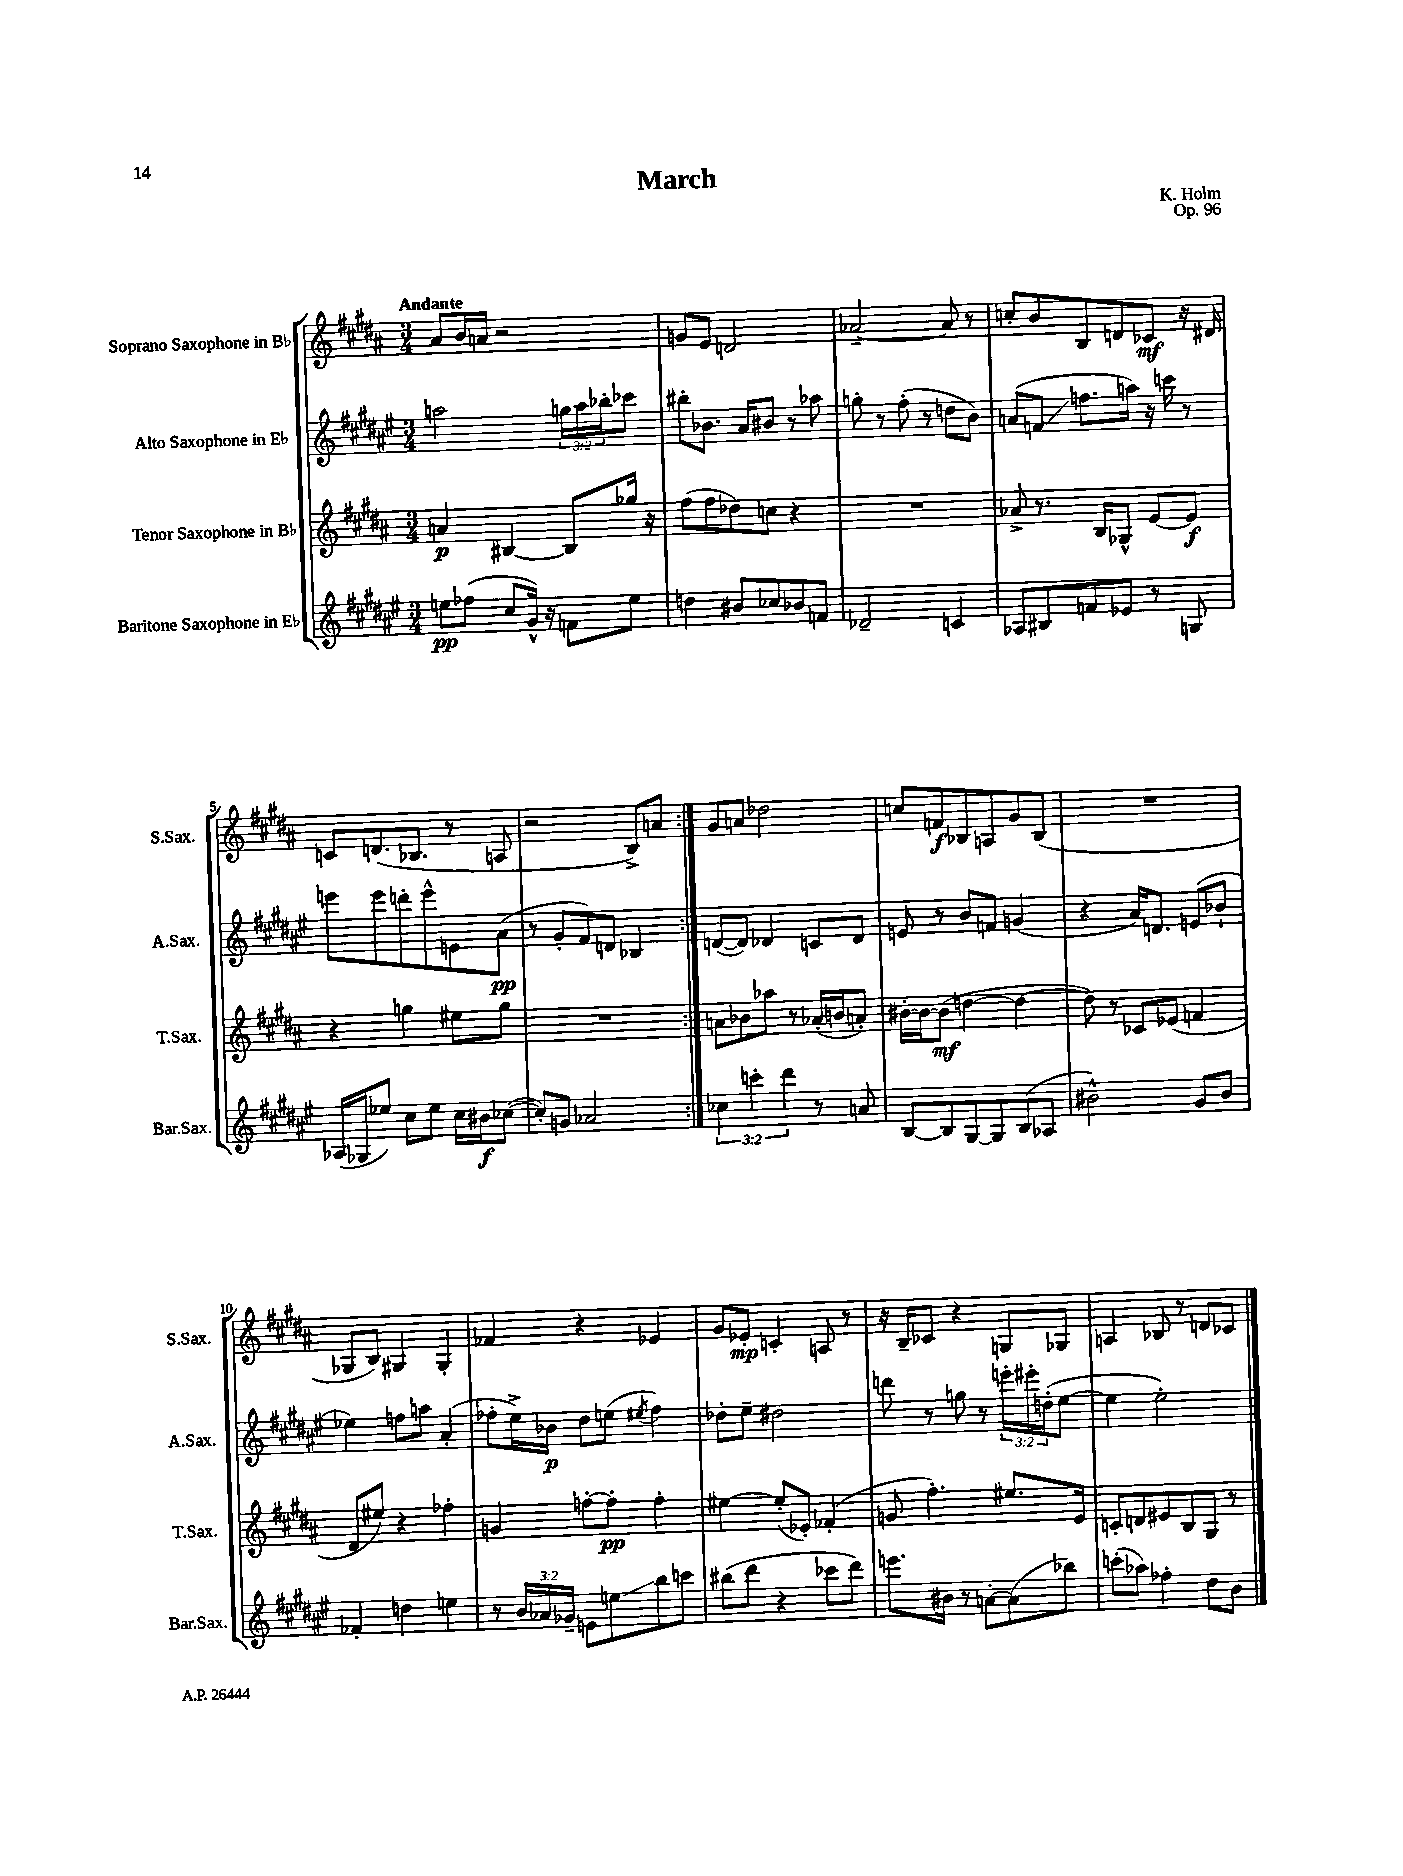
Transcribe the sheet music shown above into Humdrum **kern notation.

**kern	**kern	**kern	**kern
*staff4	*staff3	*staff2	*staff1
*clefG2	*clefG2	*clefG2	*clefG2
*k[f#c#g#d#a#e#]	*k[f#c#g#d#a#]	*k[f#c#g#d#a#e#]	*k[f#c#g#d#a#]
*M3/4	*M3/4	*M3/4	*M3/4
8ee	4a	2aa	8a#
(8ff-	.	.	16b
.	.	.	16a
8cc#	[4B#	.	2r
16g#^^)	.	.	.
16r	.	.	.
8f	8B#]	24gg	.
.	.	24aa	.
.	.	24bb-'	.
8ee	16gg-	8ccc-	.
.	16r	.	.
=	=	=	=
4dd	(8ff#	8bb#'	8g
.	8ff#	8.b-	8e
8b#	8dd-)	.	2d
.	.	16a#	.
8cc-	8cc	8b#	.
8b-	4r	8r	.
8f	.	8aa-	.
=	=	=	=
2d-~	2.r	8gg'	[2a-~
.	.	8r	.
.	.	(8ff#'	.
.	.	8r	.
4c	.	8dd	8a-]
.	.	8b)	8r
=	=	=	=
8A-	8a-^	(8a	8cc'
8B#	8.r	8f	8b
8f	.	8.ff	8B
.	16B	.	.
8e-	8G-^^	.	8d
.	.	16aa)	.
8r	[8e	16r	8c-
.	.	16ccc	.
8G	8e]	8r	16r
.	.	.	16d#
=	=	=	=
(16A-	4r	8eee	8c
16G-	.	.	.
8ee-)	.	8eee	(8.d
8cc#	4gg	8ddd'	.
.	.	.	8.B-
8ee-	.	8eee^^	.
16cc#	8ee#	8e	8r
16b#	.	.	.
([8cc-	8gg	(8a#	8A
=	=	=	=
8cc-'])	2.r	8r	2r
8g	.	8g#'	.
2a-	.	8f#)	.
.	.	8d	.
.	.	4B-	8B^)
.	.	.	8a
=:|!	=:|!	=:|!	=:|!
6cc-	8a	([8d	8g#
.	8b-	8d])	8a
6ccc'	.	.	.
.	8aa-	4d-	2dd-
6ddd#	.	.	.
.	8r	.	.
8r	(16a-'	8c	.
.	16b	.	.
8a	8a')	8d-	.
=	=	=	=
[8B	[16b#'	8e	8cc
.	16b#_	.	.
8B]	(8b#]	8r	8f
[8G#	[4dd	8b	8B-
8G#]	.	8f	8A
(8B	4dd_	(4g	8g#
8A-	.	.	(8B-
=	=	=	=
2b#^^)	8dd])	4r	2.r
.	8r	.	.
.	8c-	16a#)	.
.	.	8.d	.
.	(8e-	.	.
8g#	4f	(8e	.
8b#	.	8b-`	.
=	=	=	=
4f-'	8d#	4ee-)	8G-
.	8ee#)	.	8B)
4dd	4r	8ff	4G#
.	.	8aa	.
4ee	4ff-'	(4a#'	4G#'
=	=	=	=
8r	4g	8ff-'	4f-
24b	.	16ee#^)	.
24a-	.	.	.
.	.	16b-	.
24g-~	.	.	.
8e	[8ff'	8dd#	4r
8ee	8ff']	(8ee	.
.	.	8qee#	.
8bb	4ff'	4ff-)	4e-
8ccc	.	.	.
=	=	=	=
(8bb#	[4ee#	8dd-'	8g#
8ddd#	.	8ee#~	8e-'
4r	(8ee#']	2dd#	4c'
.	8e-')	.	.
8ccc-	(4f-'	.	8A
8ddd#)	.	.	8r
=	=	=	=
8.eee	8g	8ddd	16r
.	.	.	16B~
.	4.ff#')	8r	8c-
16b#	.	.	.
8r	.	8gg	4r
[8a'	.	8r	.
(8a]	8.ee#	24eee'	8G
.	.	24eee#'	.
.	.	(24dd'	.
8bb-)	.	[8ee#	8G-
.	16e	.	.
=	=	=	=
(8ccc'	8c'	4ee#]	4A
8aa-)	8d	.	.
4ff-'	8e#	2ee#')	8B-
.	8B	.	8r
8dd#	8G#	.	8d
8b	8r	.	8c-
==	==	==	==
*-	*-	*-	*-
